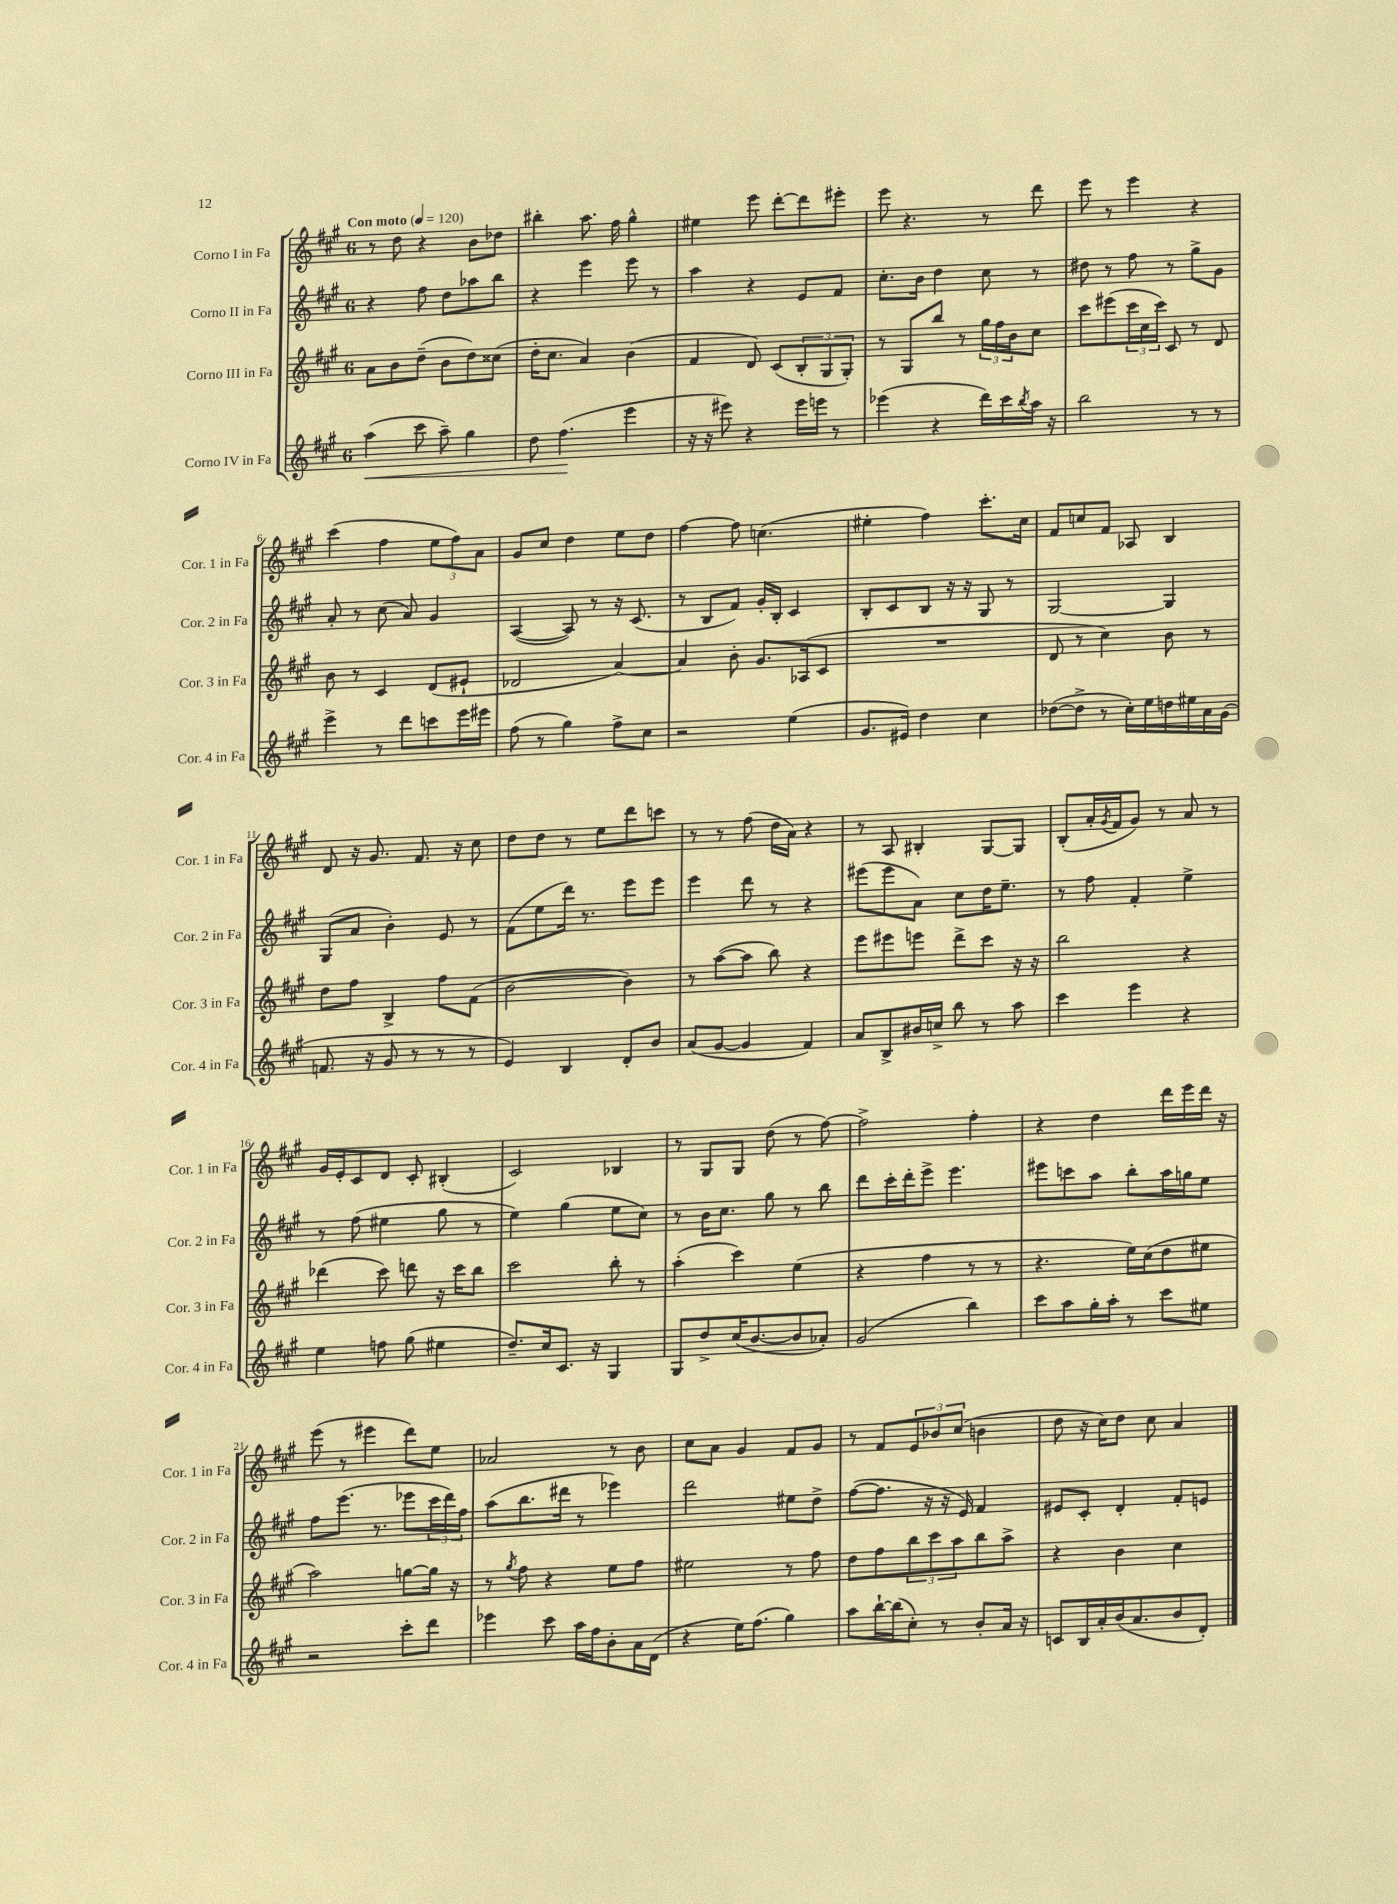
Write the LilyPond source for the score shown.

<<
\new StaffGroup <<
\new Staff = "s0" \with { instrumentName = "Corno I in Fa" shortInstrumentName = "Cor. 1 in Fa" } {
    \clef treble \key a \major \once \override Staff.TimeSignature.style = #'single-digit \time 6/8 \tempo "Con moto" 4 = 120
    r8 d''8 r4 b'8 des''8 |
    bis''4-. a''8. fis''16 gis''4-^ |
    eis''4 e'''8 d'''8~-. d'''8 eis'''8-. |
    e'''8 r4. r8 d'''8 |
    e'''8 r8 e'''4 r4 |
    cis'''4( fis''4 \tuplet 3/2 { e''8 fis''8) a'8 } |
    gis'8 cis''8 d''4 e''8 d''8 |
    fis''4~ fis''8 c''4.( |
    eis''4-. fis''4) cis'''8.-. cis''16 |
    fis'8 c''8 fis'8 aes8 b4 |
    d'8 r16 gis'8. fis'8. r16 cis''8 |
    d''8 d''8 r8 e''8 d'''8 c'''8 |
    r8 r8 fis''8( d''16 a'16) r4 |
    r8 a8 bis4-. gis8~ gis8 |
    b8-.( a'16-. \acciaccatura { gis'8 } fis'16 gis'8) r8 a'8 r8 |
    gis'16 e'16-. cis'8 d'8 cis'8-. bis4-.( |
    cis'2) bes4 |
    r8 gis8 gis8 d''8( r8 fis''8~) |
    fis''2-> fis''4-. |
    r4 d''4 d'''16 e'''16 d'''16 r16 |
    e'''8( r8 eis'''4 d'''8) e''8 |
    aes'2 r8 b'8 |
    cis''8 a'8 gis'4 fis'8 gis'8 |
    r8 fis'8 \tuplet 3/2 { e'8 bes'8 cis''8( } b'4 |
    d''8 r16 cis''16) d''8 cis''8 a'4 \bar "|." |
}
\new Staff = "s1" \with { instrumentName = "Corno II in Fa" shortInstrumentName = "Cor. 2 in Fa" } {
    \clef treble \key a \major \once \override Staff.TimeSignature.style = #'single-digit \time 6/8
    r4 fis''8 d''8 aes''8 b''8 |
    r4 e'''4 e'''8 r8 |
    a''4 r4 e'8 fis'8 |
    cis''8.-. b'16 d''4 cis''8 r8 |
    dis''8 r8 fis''8 r8 gis''8-> gis'8 |
    a'8-. r8 cis''8( a'8) gis'4 |
    a4~( a8) r8 r16 cis'8.( |
    r8 b8 fis'8) gis'16-. b16-. cis'4 |
    b8-. cis'8 b8 r16 r16 gis8 r8 |
    gis2~ gis4 |
    gis8( a'8 b'4-.) e'8 r8 |
    fis'8( e''8 d'''16) r8. e'''8 e'''8 |
    e'''4 d'''8 r8 r4 |
    eis'''8( eis'''8 a'8) cis''8 d''16 e''8.-- |
    r8 fis''8 fis'4-. e''4-> |
    r8 fis''8( eis''4 gis''8 r8 |
    e''4) gis''4( e''8 cis''8) |
    r8 b'16 cis''8. gis''8 r8 b''8 |
    d'''8 cis'''16-. d'''16-. e'''8-> e'''4. |
    eis'''8 c'''8 a''8 b''8-. a''16 g''16 e''8 |
    fis''8 e'''8.( r8. ees'''8 \tuplet 3/2 { cis'''16 d'''16) fis''16 } |
    a''8( b''8. dis'''16 r8 ees'''4) |
    d'''2 eis''8 d''8-> |
    fis''8~( fis''8. r16 r16 e'16) fis'4 |
    eis'8 cis'8-. d'4-. fis'8-. e'8 \bar "|." |
}
\new Staff = "s2" \with { instrumentName = "Corno III in Fa" shortInstrumentName = "Cor. 3 in Fa" } {
    \clef treble \key a \major \once \override Staff.TimeSignature.style = #'single-digit \time 6/8
    a'8 b'8 d''8--( b'8 d''8) cisis''8( |
    d''16-. cis''8. a'4) b'4( |
    fis'4 d'8) cis'8( \tuplet 3/2 { b8-. gis8 gis8-.) } |
    r8 gis8 b''8 r8 \tuplet 3/2 { gis''16 fis''16 b'16 } cis''8 |
    cis'''8 eis'''8( \tuplet 3/2 { cis'''16 cis''16 cis'''16) } cis'8 r8 d'8 |
    b'8 r8 cis'4 d'8( eis'8-! |
    des'2 a'4~) |
    a'4 b'8-. gis'8. aes16( cis'8 |
    R2. |
    d'8 r8 cis''4) b'8 r8 |
    d''8 fis''8 b4-> fis''8 fis'8( |
    b'2~ b'4) |
    r8 a''8~( a''8 b''8) r4 |
    e'''8 eis'''8 e'''8 d'''8-> cis'''8 r16 r16 |
    b''2 r4 |
    des'''4( cis'''8) d'''8 r16 cis'''16 b''8 |
    cis'''2 b''8-. r8 |
    a''4-.( cis'''4) e''4( |
    r4 fis''4 r8 r8 |
    r4. e''16) cis''16( d''8 eis''8 |
    a''2) g''8~ g''16 r16 |
    r8 \acciaccatura { gis''8 } fis''8 r4 e''8 fis''8 |
    eis''2 r8 fis''8 |
    d''8 fis''8 \tuplet 3/2 { b''8 cis'''8 a''8 } b''8 a''8-> |
    r4 b'4 cis''4 \bar "|." |
}
\new Staff = "s3" \with { instrumentName = "Corno IV in Fa" shortInstrumentName = "Cor. 4 in Fa" } {
    \clef treble \key a \major \once \override Staff.TimeSignature.style = #'single-digit \time 6/8
    a''4\<( cis'''8 a''8--) gis''4 |
    d''8 fis''4.\!( e'''4 |
    r16 r16 eis'''8) r4 eis'''16 e'''16 r8 |
    ees'''4( r4 d'''16) cis'''16 \acciaccatura { b''8 } a''16 r16 |
    b''2 r8 r8 |
    e'''4-> r8 d'''8 c'''8 e'''16 eis'''16 |
    fis''8( r8 gis''4) fis''8-> cis''8 |
    r2 e''4( |
    gis'8. eis'16) d''4 cis''4 |
    des''8~( des''8-> r8 cis''16-.) e''16 d''16 eis''16 a'16 gis'16( |
    f'8. r16 gis'8 r8 r8 r8 |
    e'4) b4 d'8-. b'8 |
    a'8( gis'8~ gis'4 fis'4) |
    a'8 b8-> bis'16 c''16-> b''8 r8 a''8 |
    cis'''4 e'''4 r4 |
    e''4 f''8 gis''8( eis''4 |
    d''8.--) cis''16 cis'8. r16 gis4 |
    gis8 d''8-> cis''16( b'8.~ b'8 aes'8-.) |
    gis'2( b''4) |
    cis'''8 a''8 gis''16-. a''16-. r8 cis'''8 eis''8 |
    r2 cis'''8-. d'''8 |
    ees'''4 cis'''8 a''16 fis''16 b'8-. a'16 d'16( |
    r4 e''16) fis''8.( gis''4) |
    a''8 b''16~-! b''16( cis''8-.) r8 b'8-. a'16 r16 |
    c'8 b16 a'16-. b'16( a'8. b'8 d'8-.) \bar "|." |
}
>>
>>
